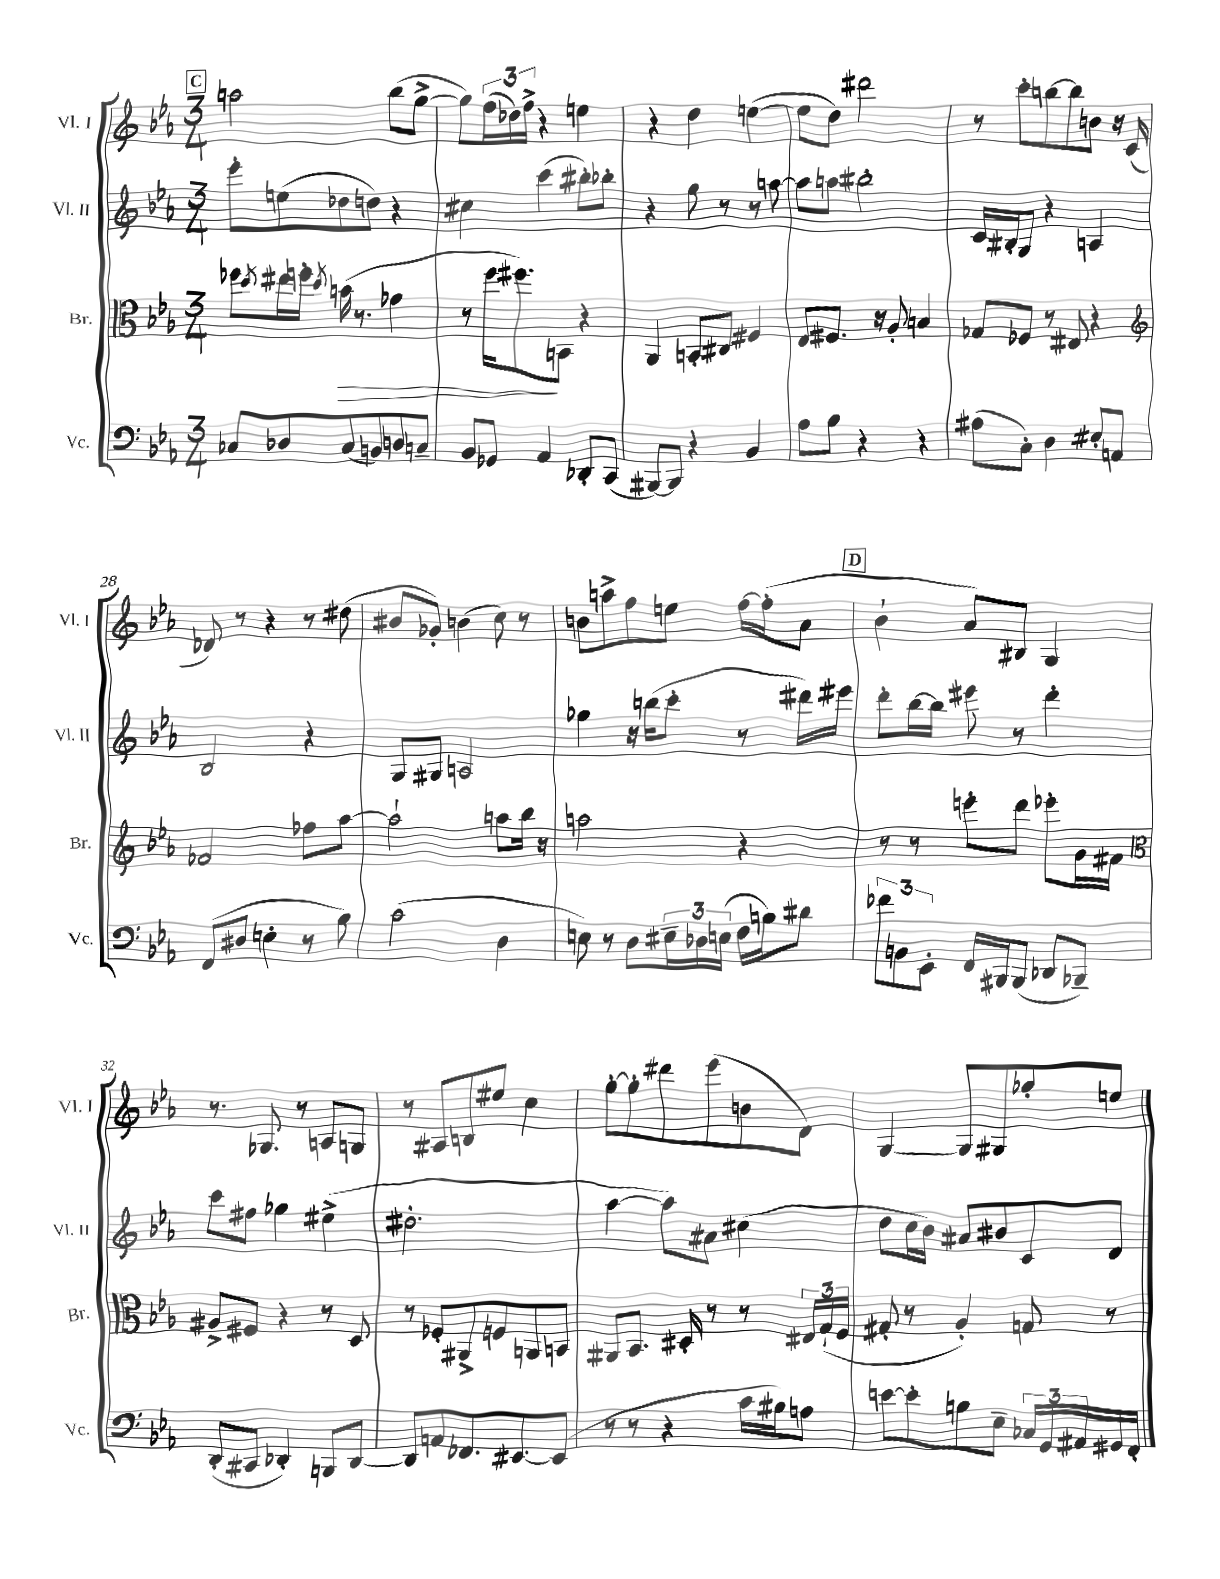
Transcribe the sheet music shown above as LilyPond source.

<<
\new StaffGroup <<
\new Staff = "s0" \with { instrumentName = "Vl. I" shortInstrumentName = "Vl. I" } {
    \clef treble \key ees \major \numericTimeSignature \time 3/4
    \mark \markup { \box "C" } a''2 bes''8( g''8~-> |
    g''8) \tuplet 3/2 { f''16( des''16) f''16-> } r4 e''4 |
    r4 d''4 e''4~( |
    e''8 d''8) dis'''2 |
    r8 c'''8-. b''8~ b''8 b'8 r16 c'16( |
    des'8) r8 r4 r8 dis''8( |
    bis'8 ges'8-.) b'4( c''8) r8 |
    b'8 a''8-> f''8 e''8 f''16~ f''16-.( aes'8 |
    \mark \markup { \box "D" } bes'4-! aes'8) bis8 g4 |
    r8. ges8. r8 a8 g8 |
    r8 ais8 b8 eis''8 c''4 |
    g''8~-. g''8-. dis'''8 ees'''8( b'8 d'8) |
    g4~ g8 gis8 ges''8-. e''8 \bar "|." |
}
\new Staff = "s1" \with { instrumentName = "Vl. II" shortInstrumentName = "Vl. II" } {
    \clef treble \key ees \major \numericTimeSignature \time 3/4
    \mark \markup { \box "C" } ees'''8-. e''8( des''8 d''8) r4 |
    cis''4 c'''4( bis''8-.) bes''8-. |
    r4 g''8 r8 r8 a''8~ |
    a''8 a''8 bis''2-. |
    c'16 bis16-. g8 r4 a4 |
    bes2 r4 |
    g8 gis8 a2 |
    ges''4 r16 b''16( c'''8-. r8 dis'''16) eis'''16 |
    \mark \markup { \box "D" } d'''8-. bes''16~ bes''16 eis'''8 r8 d'''4-. |
    c'''8 fis''8 ges''4 eis''4->( |
    dis''2.-. |
    aes''4~ aes''8) ais'8 cis''4( |
    d''8 c''16 bes'16) ais'8 bis'8 c'8 d'8 \bar "|." |
}
\new Staff = "s2" \with { instrumentName = "Br." shortInstrumentName = "Br." } {
    \clef alto \key ees \major \numericTimeSignature \time 3/4
    \mark \markup { \box "C" } fes''8 \acciaccatura { d''8 } eis''16 f''16-. \acciaccatura { d''8 } b'16\>( r8. ges'4 |
    r8 f''16 fis''8.\!) b,8 r4 |
    aes,4 b,8-. cis8 fis4 |
    ees8 fis8. r16 aes8-. b4 |
    ges8 fes8 r8 eis8 r4 |
    \clef treble fes'2 fes''8 aes''8~ |
    aes''2-! a''8 bes''16 r16 |
    a''2 r4 |
    \mark \markup { \box "D" } r8 r8 e'''8-. d'''8 ees'''8-. g'16 fis'16 |
    \clef alto ais8-> fis8 r4 r8 d8 |
    r8 fes8-. ais,8-> f8 a,8 b,8 |
    ais,8 bes,8. dis16-. r8 r8 \tuplet 3/2 { eis16 g16-!( f16 } |
    gis8-. r8 aes4-.) g8 r8 \bar "|." |
}
\new Staff = "s3" \with { instrumentName = "Vc." shortInstrumentName = "Vc." } {
    \clef bass \key ees \major \numericTimeSignature \time 3/4
    \mark \markup { \box "C" } ces8 des8 ces8( b,8) d8 c8-- |
    bes,8 ges,8 aes,4 des,8-. c,8( |
    bis,,8~) bis,,8 r4 bes,4 |
    aes8 bes8 r4 r4 |
    ais8( c8-.) d4 eis8-. a,8 |
    f,8( dis8 e4-. r8 bes8) |
    c'2( d4 |
    e8) r8 d8 \tuplet 3/2 { eis16-- des16 e16( } f16 b16) dis'8 |
    \mark \markup { \box "D" } \tuplet 3/2 { fes'8 b,8 ees,8-. } f,16 bis,,16 bis,,8( des,8 bes,,8--) |
    d,8-.( cis,8 des,4-.) b,,8 des,8~ |
    des,8 a,8 fes,8. eis,8.~ eis,8( |
    r8 r8 r4 c'16 bis16) a8 |
    e'8~ e'8-. b8 ees8-- \tuplet 3/2 { ces16 g,16 ais,16 } gis,16 f,16-. \bar "|." |
}
>>
>>
\layout { \context { \Score currentBarNumber = #23 } }
